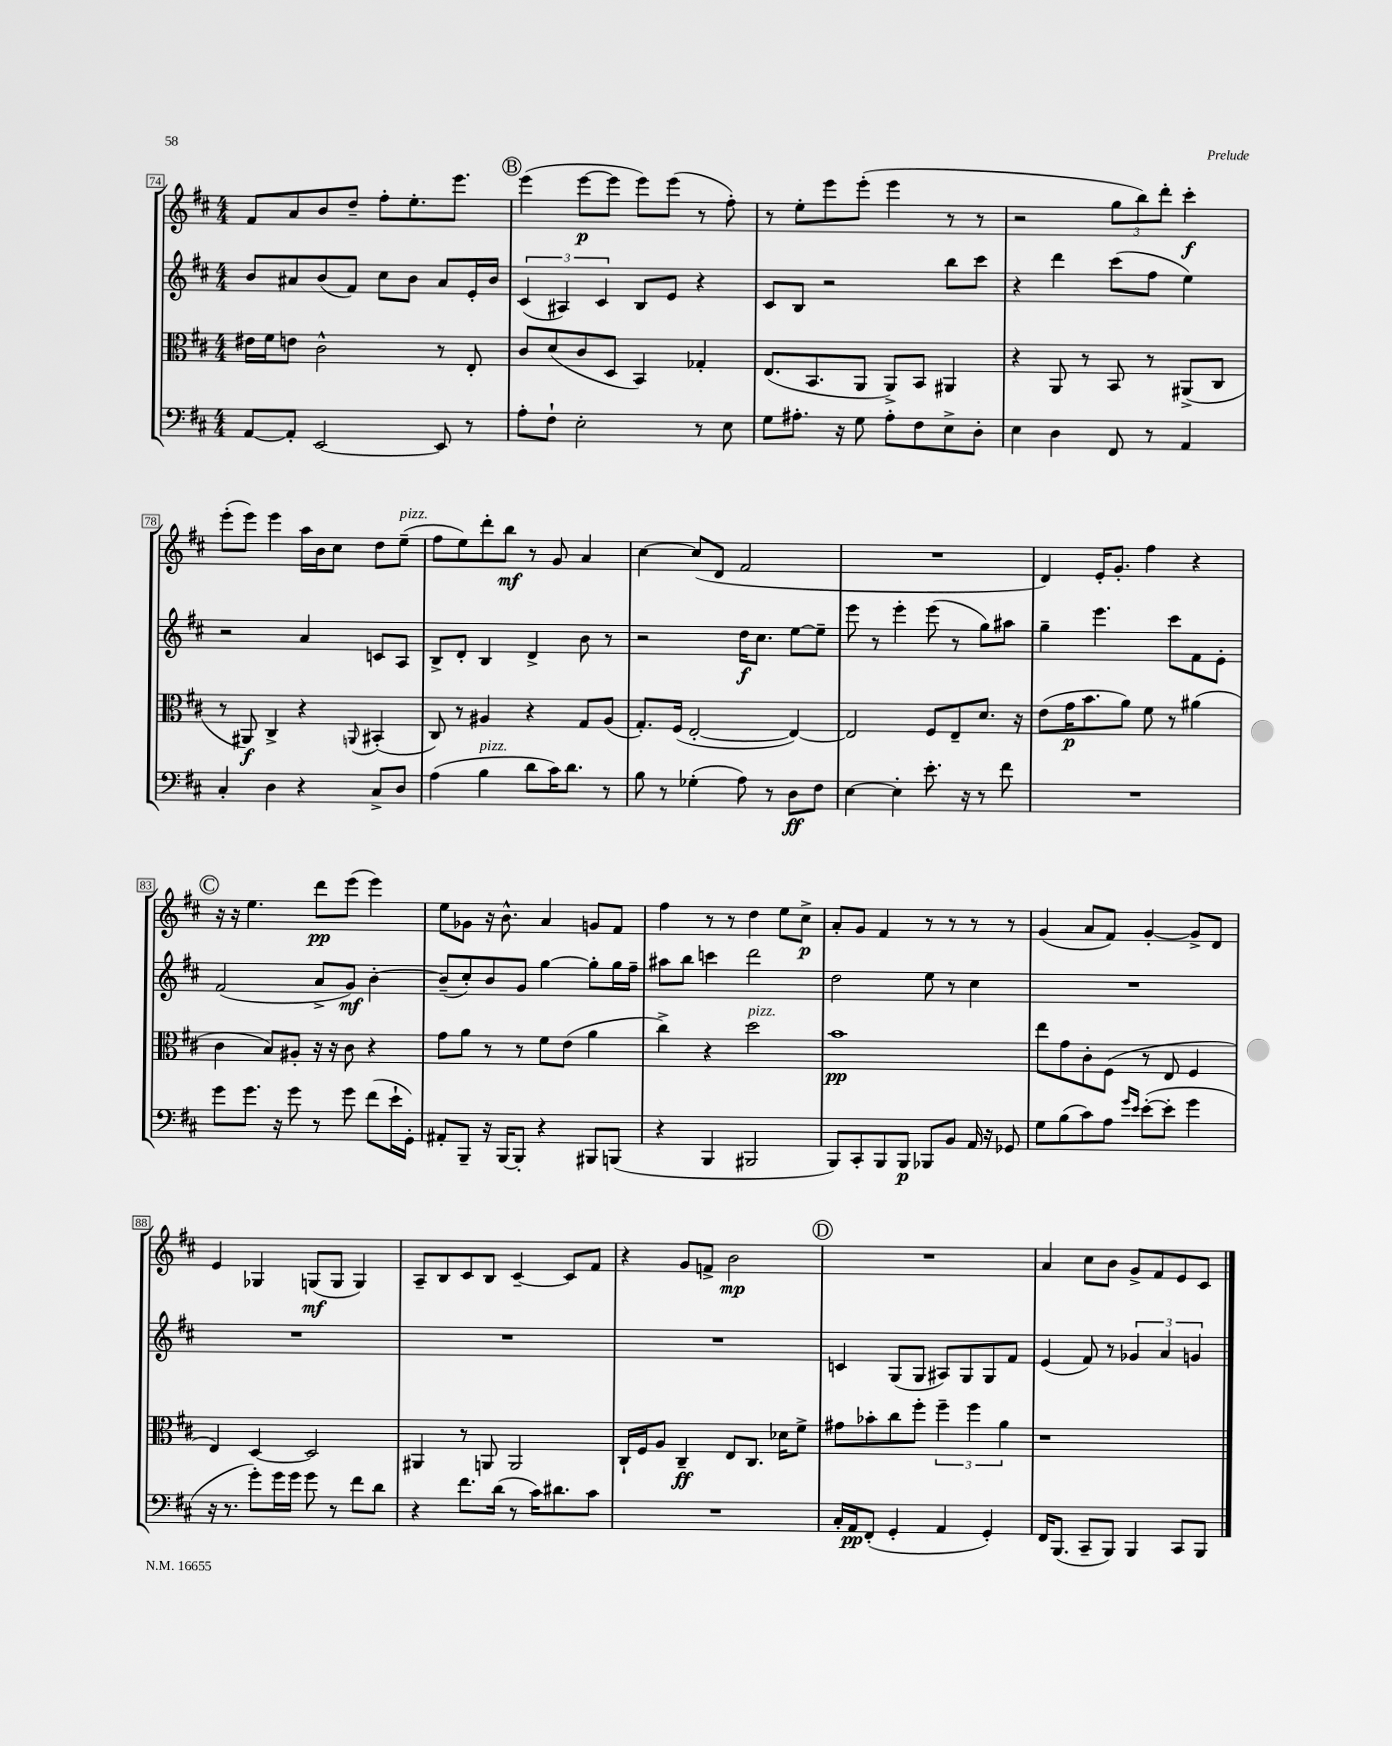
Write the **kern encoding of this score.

**kern	**kern	**kern	**kern
*staff4	*staff3	*staff2	*staff1
*clefF4	*clefC3	*clefG2	*clefG2
*k[f#c#]	*k[f#c#]	*k[f#c#]	*k[f#c#]
*M4/4	*M4/4	*M4/4	*M4/4
[8AA	16e#	8b	8f#
.	16f#	.	.
8AA']	8e	8a#	8a
[2EE	2c#^^	(8b	8b
.	.	8f#)	8dd~
.	.	8cc#	8ff#'
.	.	8b	8.ee'
8EE]	8r	8a#	.
.	.	.	8.eee
8r	8E'	16e'	.
.	.	16b	.
=	=	=	=
8A'	8c#	(6c#	(4eee
8F#`	(8d	.	.
.	.	6A#)	.
2E'	8c#	.	[8eee
.	.	6c#	.
.	8D	.	8eee]
.	4BB)	8B	8eee)
.	.	8e	(8eee
8r	4G-'	4r	8r
8E	.	.	8ff#')
=	=	=	=
8G	(8.E	8c#	8r
8.A#'	.	8B	8ee'
.	8.BB	.	.
.	.	2r	8eee
16r	.	.	.
8G	8AA	.	(8eee'
8A#'	8AA^)	.	4eee
8F#	8BB	.	.
8E^	4AA#	8bb	8r
8D'	.	8ccc#	8r
=	=	=	=
4E	4r	4r	2r
4D	8AA	4ddd	.
.	8r	.	.
8FF#	8BB	(8ccc#	12gg
.	.	.	12bb)
8r	8r	8ff#	.
.	.	.	12ddd'
4AA	(8AA#^	4ee)	4ccc#'
.	8C#	.	.
=	=	=	=
4C#'	8r	2r	(8eee'
.	8AA#)	.	8eee)
4D	4C#^	.	4eee
4r	4r	4a	16aa
.	.	.	16b
.	.	.	8cc#
.	8qqAA	.	.
8C#^	(4BB#'	8c	8dd
8D	.	8A	(8ee~
=	=	=	=
(4A	8C#)	8B^	8ff#
.	8r	8d'	8ee)
4B	4A#	4B	8ddd'
.	.	.	8bb
8d	4r	4d^	8r
16c#)	.	.	8g
8.d	.	.	.
.	8G	8b	4a
8r	(8A#	8r	.
=	=	=	=
8B	8.G')	2r	[4cc#
8r	.	.	.
.	(16F#	.	.
(4G-'	[2E'	.	(8cc#]
.	.	.	8d
8A)	.	16dd	2f#
.	.	8.cc#	.
8r	.	.	.
8D	4E_)	[8ee	.
8F#	.	8ee~]	.
=	=	=	=
[4E	2E]	8eee	1r
.	.	8r	.
4E']	.	4eee'	.
8.e'	8F#	(8eee	.
.	8E~	8r	.
16r	.	.	.
8r	8.d	8gg)	.
8f#	.	8aa#	.
.	16r	.	.
=	=	=	=
1r	(8e	4gg~	4d)
.	16g	.	.
.	8.b	.	.
.	.	4.eee	16e'
.	.	.	8.g'
.	8a)	.	.
.	8f#	.	4ff#
.	8r	8ccc#	.
.	(4a#	8f#	4r
.	.	8e'	.
=	=	=	=
8g	4c#	(2f#	16r
.	.	.	16r
8.g	.	.	4.ee
.	8B)	.	.
16r	.	.	.
8g	8A#'	.	.
8r	16r	8a^	8ddd
.	16r	.	.
8g	8c#	8g)	(8eee
(8f#	4r	[4b'	4eee)
16e`	.	.	.
16GG')	.	.	.
=	=	=	=
8AA#'	8g	(8b~]	8ee
8BBB~	8a	8cc#')	8g-
16r	8r	8b	16r
[16BBB	.	.	8.b^^
8BBB']	8r	8g	.
4r	8f#	[4gg	4a
.	(8e	.	.
8BBB#	4a	8gg']	8g
(8BBB	.	16gg	8f#
.	.	16ff#~	.
=	=	=	=
4r	4cc#^)	8aa#	4ff#
.	.	8bb	.
4BBB	4r	4ccc	8r
.	.	.	8r
2BBB#	2dd	2ddd	4dd
.	.	.	8ee
.	.	.	8cc#^
=	=	=	=
8BBB)	1b	2dd	8a'
8CC#'	.	.	8g
8BBB	.	.	4f#
8BBB	.	.	.
8BBB-	.	8ee	8r
8BB	.	8r	8r
16AA	.	4cc#	8r
16r	.	.	.
8GG-	.	.	8r
=	=	=	=
8G	8ee	1r	(4g
(8B	8g	.	.
8c#)	8c#'	.	8a
8A	(8F#	.	8f#)
16qqg	.	.	.
16qqe	.	.	.
([8e'	8r	.	[4g'
8e']	8E	.	.
4g	4F#	.	8g^]
.	.	.	8d
=	=	=	=
16r	4E)	1r	4e
8.r	.	.	.
8g')	[4D	.	4G-
16g	.	.	.
16g	.	.	.
8g	2D]	.	(8G
8r	.	.	8G
8f#	.	.	4G)
8d	.	.	.
=	=	=	=
4r	4AA#	1r	8A~
.	.	.	8B
8.f#	8r	.	8c#
.	8AA	.	8B
(16d	.	.	.
8r	2AA	.	[4c#~
16c#)	.	.	.
8.d#	.	.	.
.	.	.	8c#]
8c#	.	.	8f#
=	=	=	=
1r	16C#`	1r	4r
.	16F#	.	.
.	8A	.	.
.	4C#~	.	8g
.	.	.	8f^
.	8E	.	2b
.	8.C#	.	.
.	16d-	.	.
.	8f#^	.	.
=	=	=	=
16C#'	8g#	4c	1r
16AA	.	.	.
(8FF#'	8b-'	.	.
4GG'	8cc#	(8G	.
.	8ff#'	8G	.
4AA	6ff#~	8A#)	.
.	.	8G	.
.	6ff#	.	.
4GG')	.	8G	.
.	6a	.	.
.	.	8f#	.
=	=	=	=
16FF#	1r	(4e	4a
(8.BBB	.	.	.
8CC#~	.	8f#)	8cc#
8BBB)	.	8r	8b
4BBB	.	6g-	8g^
.	.	.	8f#
.	.	6a	.
8CC#	.	.	8e
.	.	6g	.
8BBB	.	.	8c#
==	==	==	==
*-	*-	*-	*-
